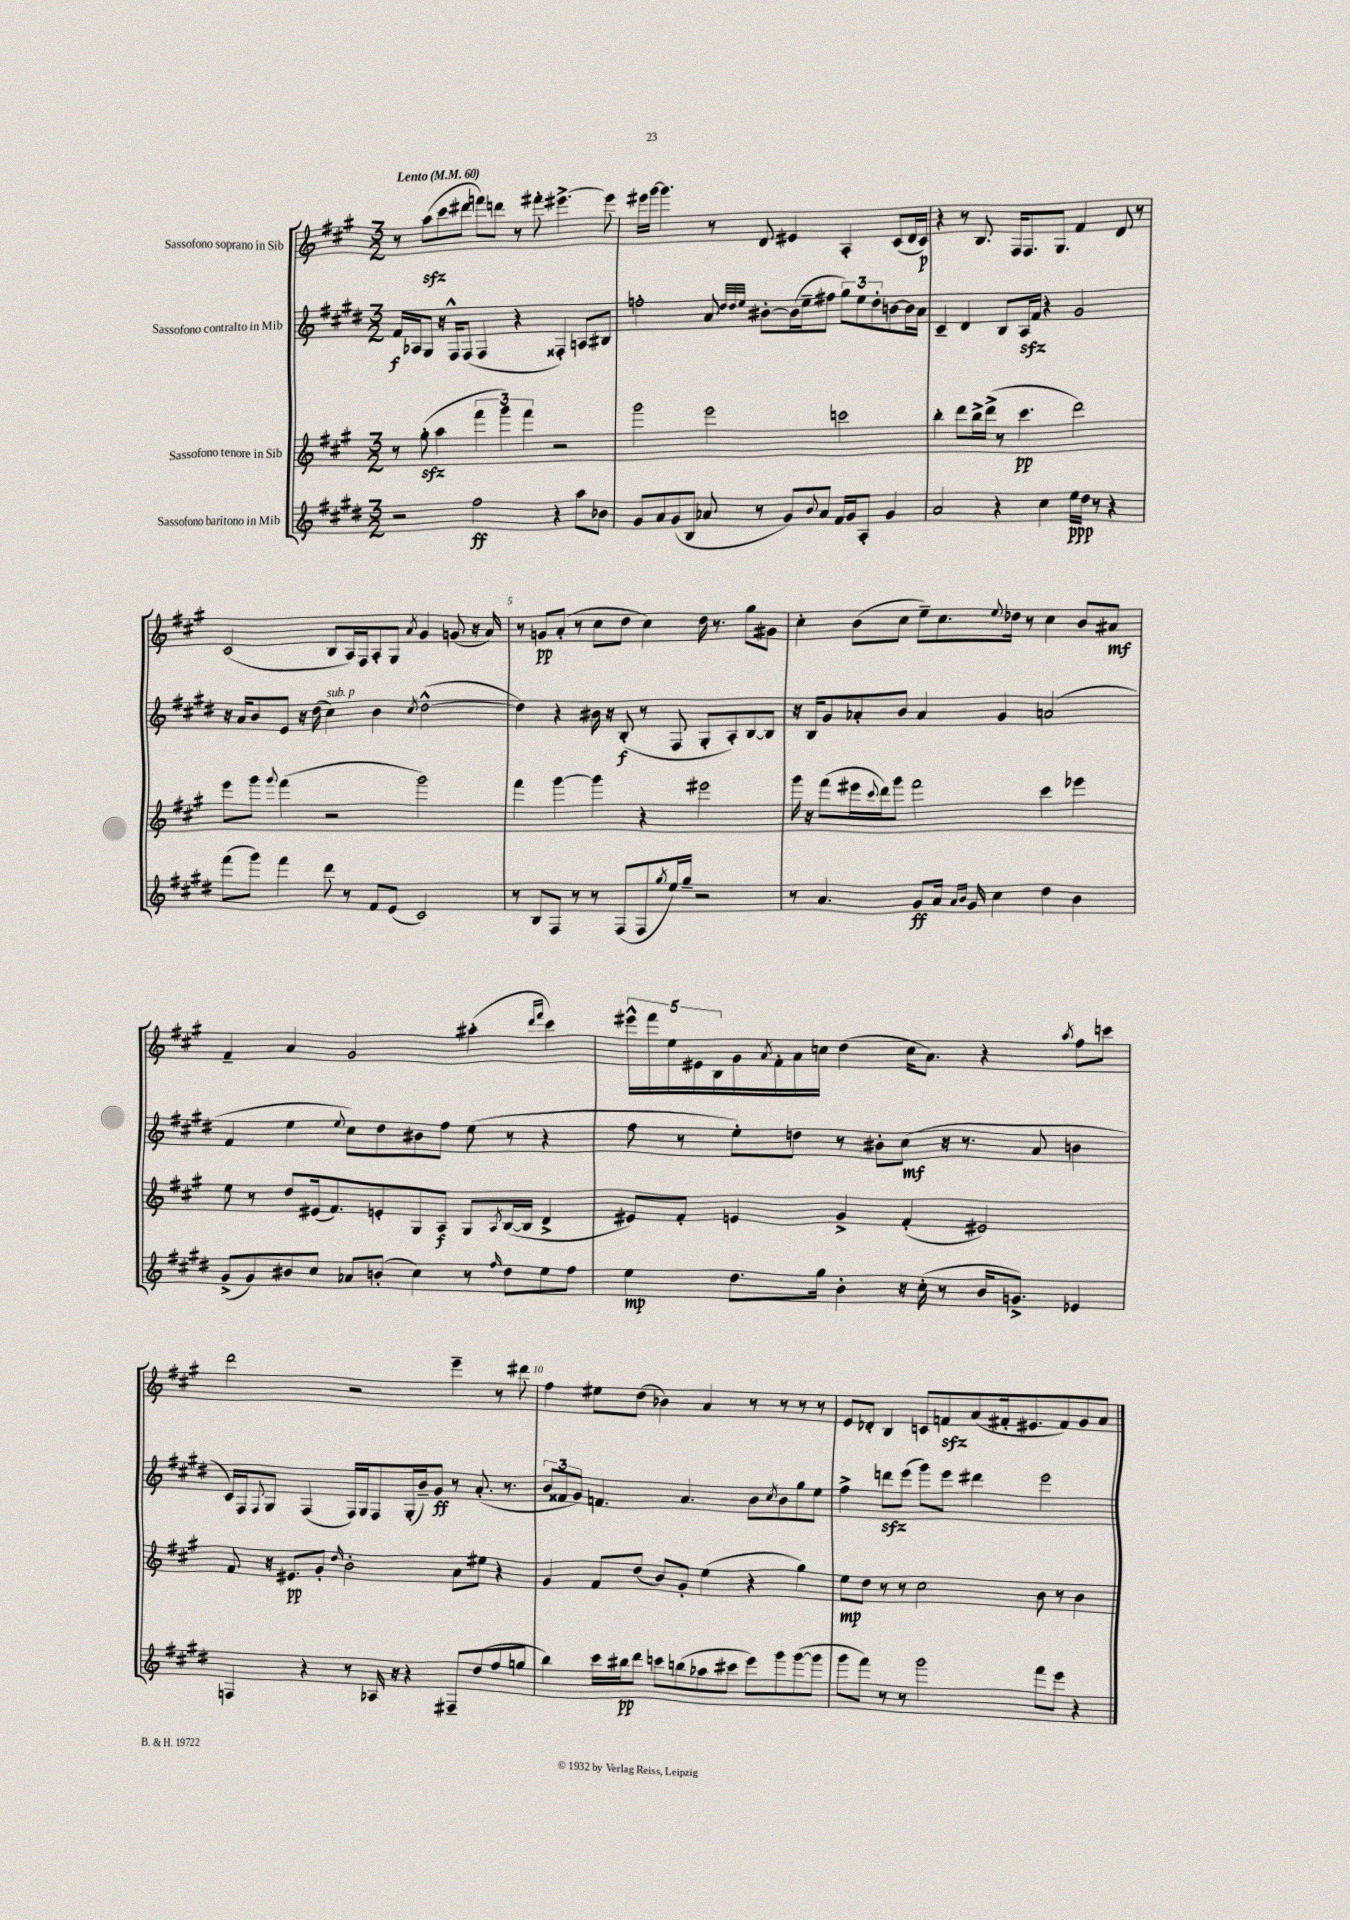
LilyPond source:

<<
\new StaffGroup <<
\new Staff = "s0" \with { instrumentName = "Sassofono soprano in Sib" } {
    \clef treble \key a \major \numericTimeSignature \time 3/2 \tempo "Lento" 4 = 60
    r8 a''8\sfz( cis'''8 dis'''8 f'''8) d'''8 r8 fis'''8-. eis'''4.~-> eis'''8 |
    eis'''16 gis'''16~ gis'''4. r8 d'8 eis'4 a4-. cis'8( d'16 cis'16\p) |
    r4 r8 b8. fis16 fis8. gis8. fis'4 d'8 r8 |
    cis'2( b8 a16) fis16 a8-. gis8 \acciaccatura { a'8 } gis'4 g'8( r16 a'16) |
    r8 g'8\pp a'8-.( r8 cis''8 d''8 cis''4) d''16 r8. gis''8 gis'8 |
    cis''4-. b'8( cis''8 e''8--) cis''8. \appoggiatura { e''8 } des''16 r8 cis''4 b'8 ais'8\mf |
    fis'4-- a'4 gis'2 ais''4-.( \grace { d'''16 fis'''16 } cis'''4) |
    \tuplet 5/4 { eis'''16-^ fis'''16 e''16 eis'16 b16 } gis'16 \acciaccatura { a'8 } fis'16-. a'16 c''16 d''4( c''16 a'8.) r4 \acciaccatura { a''8 } fis''8 c'''8 |
    d'''2 r2 e'''4-- r8 dis'''8 |
    fis''4 eis''8 d''8( bes'4) a'4 r8 r8 r8 r8 |
    e'8 des'8-. b4 c'8 f'8\sfz a'8( fis'16-. eis'8. fis'8) gis'8 a'8 \bar "|." |
}
\new Staff = "s1" \with { instrumentName = "Sassofono contralto in Mib" } {
    \clef treble \key e \major \numericTimeSignature \time 3/2
    fis'16\f aes16 gis8 r16 fis16-^ fis8( fis4 r4 fisis4-.) a8 bis8 |
    f''2-. a'8 \grace { dis''32 dis''32 e''32 } bis'8~-. bis'16( e''16-- fis''8 \tuplet 3/2 { gis''8) e''8 dis''8-. } b'8~ b'16 a'16 |
    cis'4-- dis'4 b8 a16\sfz fis'16 r4 gis'2 |
    r16 a'16 b'8 e'8 r16 dis''16( cis''4^\markup { \italic "sub. p" }) b'4 \acciaccatura { cis''8 } dis''2~-^( |
    dis''4) r4 bis'16 r16 b8-.\f( r8 fis8 gis8-. a8-.) b8~ b8 |
    r16 b16 gis'8 aes'8-. b'8 aes'4 gis'4 a'2( |
    fis'4 e''4 \appoggiatura { e''8 } cis''8) dis''8 bis'8 fis''8 e''8( r8 r4 |
    fis''8 r8 e''8-.) d''8 r8 bis'8-. cis''8\mf( r16 r8. a'8 b'4 |
    cis'16) fis16 \appoggiatura { fis8 } gis8 fis4( fis16) gis16 fis8 gis16-.( b'16--) gis'8\ff r8 a'8.-.( r8. |
    \tuplet 3/2 { b'8 fisis'8 gis'8) } f'4. a'4. b'8 \acciaccatura { cis''8 } b'8 gis''8 e''8 |
    fis''4-> d'''8\sfz e'''8( gis'''8) e'''8 dis'''4 e'''2 \bar "|." |
}
\new Staff = "s2" \with { instrumentName = "Sassofono tenore in Sib" } {
    \clef treble \key a \major \numericTimeSignature \time 3/2
    r8 gis''8-.\sfz( a''4 \tuplet 3/2 { fis'''4 gis'''4) fis'''4 } r2 |
    gis'''2 e'''2 c'''2 |
    b''4-. d'''8 b''16-> d'''16->( r8 cis'''4.\pp d'''2) |
    e'''8 gis'''8 \appoggiatura { gis'''8 } fis'''4( r2 gis'''2) |
    fis'''4 gis'''4~ gis'''4 r4 eis'''2 |
    gis'''16 r16 fis'''8( eis'''16 \appoggiatura { cis'''8 } d'''16) gis'''8 fis'''2 cis'''4 ees'''4 |
    e''8 r8 d''8 eis'16( fis'8.) e'8-. gis8 a8\f gis8 \acciaccatura { a8 } b16~( b16 d'4-> |
    eis'8) fis'8-. e'4 gis'4-> fis'4-.( eis'2) |
    fis'8 r16 eis'8.\pp gis'8-. \grace { d''16 } b'2-. a'8 eis''8 r4 |
    gis'4 fis'8 d''8( b'8) gis'8-. e''4( r4 gis''4) |
    e''8\mp d''8 r8 r8 cis''2 b'8 r8 b'4 \bar "|." |
}
\new Staff = "s3" \with { instrumentName = "Sassofono baritono in Mib" } {
    \clef treble \key e \major \numericTimeSignature \time 3/2
    r2 fis''2\ff r4 a''8 bes'8 |
    gis'8 a'8 gis'8( b8 aes'8 r8 gis'8) \appoggiatura { b'8 } aes'8 fis'16 gis'16 a8-. gis'4 |
    a'2 r4 cis''4 e''16\ppp dis''16 r8 r4 |
    fis'''8( gis'''8) fis'''4 dis'''8 r8 fis'8 e'8( cis'2) |
    r8 b8 fis8 r8 r8 fis8( fis8 \acciaccatura { gis''8 } e''16) gis''16-- r2 |
    r8 a'4. gis'8\ff a'16 \grace { a'16 b'16 } gis'16 cis''4 dis''4 b'4 |
    gis'8->( gis'8) bis'8 cis''8 aes'8 b'8-.( cis''4) r8 \grace { fis''16 } dis''8 e''8 fis''8 |
    e''4\mp dis''8. gis''16 b'4-. r16 cis''16-.( r8 b'16 g'8.->) ees'4 |
    f4 r4 r8 aes16 r16 r4 fis8-- dis''8( fis''8 g''8 |
    b''4) cis'''16 bis''16\pp dis'''8 c'''8 b''8( aes''8 cis'''8 e'''8) gis'''8 gis'''8~( gis'''8 |
    gis'''8 fis'''8) r8 r8 gis'''2 fis'''8 e'''8 r4 \bar "|." |
}
>>
>>
\layout { \context { \Score \override BarNumber.break-visibility = ##(#f #t #t) barNumberVisibility = #(every-nth-bar-number-visible 5) } }
